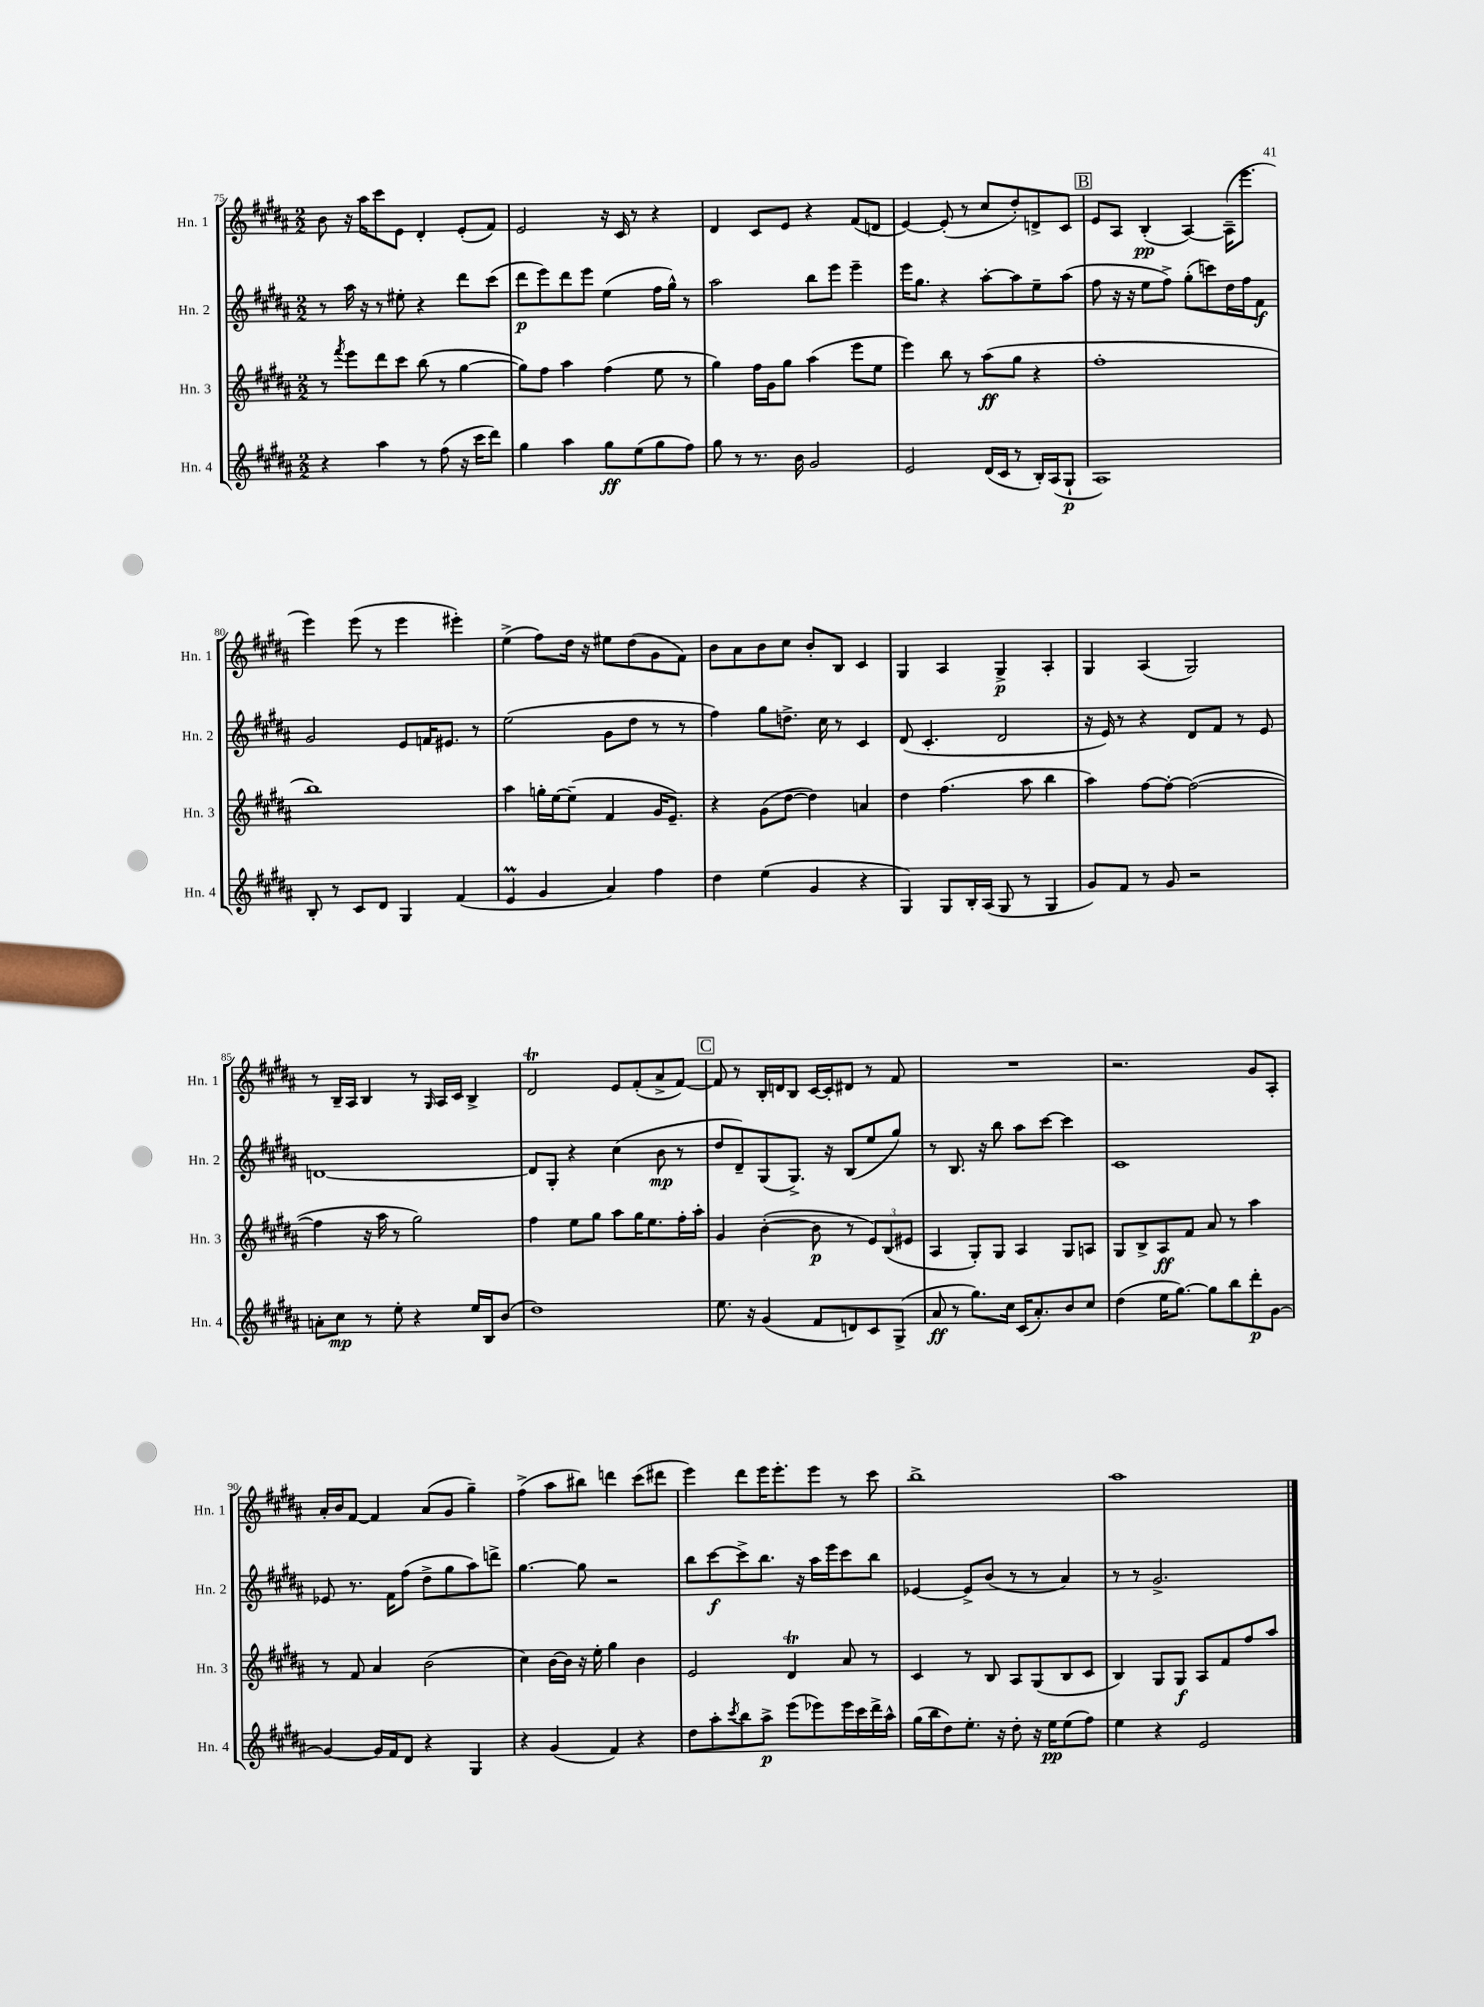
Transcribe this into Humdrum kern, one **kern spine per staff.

**kern	**dynam	**kern	**dynam	**kern	**dynam	**kern	**dynam
*part4	*part4	*part3	*part3	*part2	*part2	*part1	*part1
*staff4	*staff4	*staff3	*staff3	*staff2	*staff2	*staff1	*staff1
*I"Hn. 4	*	*I"Hn. 3	*	*I"Hn. 2	*	*I"Hn. 1	*
*I'Hn. 4	*	*I'Hn. 3	*	*I'Hn. 2	*	*I'Hn. 1	*
*clefG2	*	*clefG2	*	*clefG2	*	*clefG2	*
*k[f#c#g#d#a#]	*	*k[f#c#g#d#a#]	*	*k[f#c#g#d#a#]	*	*k[f#c#g#d#a#]	*
*M2/2	*	*M2/2	*	*M2/2	*	*M2/2	*
=75	=75	=75	=75	=75	=75	=75	=75
4r	.	8r	.	8r	.	8b\	.
.	.	8qfff#/	.	.	.	.	.
.	.	8eee\L	.	16aa#\	.	16r	.
.	.	.	.	16r	.	16aa#\KL	.
4aa#\	.	8ddd#\	.	8r	.	8ccc#\	.
.	.	8ccc#\J	.	8ee#X'\	.	8e\J	.
8r	.	(8bb\	.	4r	.	4d#'/	.
(8ff#\	.	8r	.	.	.	.	.
16r	.	[4gg#\	.	8ddd#\L	.	(8e'/L	.
16ccc#\KL	.	.	.	.	.	.	.
8ddd#\J)	.	.	.	(8ccc#\J	.	8f#/J)	.
=76	=76	=76	=76	=76	=76	=76	=76
4gg#\	.	8gg#\L])	.	8ddd#\L	p	2e/	.
.	.	8ff#\J	.	8eee\)	.	.	.
4aa#\	.	4aa#\	.	8ddd#\	.	.	.
.	.	.	.	8eee\J	.	.	.
8gg#\L	ff	(4ff#\	.	(4ee\	.	16r	.
.	.	.	.	.	.	16c#/	.
(8ee\	.	.	.	.	.	8r	.
8gg#\	.	8ee\	.	16ff#\LL	.	4r	.
.	.	.	.	16gg#^^\JJ)	.	.	.
8ff#\J)	.	8r	.	8r	.	.	.
=77	=77	=77	=77	=77	=77	=77	=77
8gg#\	.	4gg#\)	.	2aa#\	.	4d#/	.
8r	.	.	.	.	.	.	.
8.r	.	16ff#\LL	.	.	.	8c#/L	.
.	.	16g#\J	.	.	.	.	.
.	.	8gg#\J	.	.	.	8e/J	.
16b\	.	.	.	.	.	.	.
2g#/	.	(4aa#\	.	8bb\L	.	4r	.
.	.	.	.	8eee\J	.	.	.
.	.	8eee\L	.	4eee~\	.	(8f#/L	.
.	.	8ee\J	.	.	.	8dn/J	.
=78	=78	=78	=78	=78	=78	=78	=78
2e/	.	4eee\)	.	16eee\KL	.	[4e/)	.
.	.	.	.	8.gg#\J	.	.	.
.	.	8bb\	.	4r	.	(8e'/]	.
.	.	8r	.	.	.	8r	.
(16d#/LL	.	(8aa#\L	ff	[8aa#'\L	.	8cc#/L	.
16c#/JJ	.	.	.	.	.	.	.
8r	.	8gg#\J	.	8aa#\]	.	8dd#'/)	.
16B'/LL)	.	4r	.	8ee~\	.	8dn^/	.
(16A#/J	.	.	.	.	.	.	.
8G#`/J	p	.	.	(8aa#\J	.	8c#/J	.
!!LO:REH:place=s1:t=B
=79	=79	=79	=79	=79	=79	=79	=79
1A#)	.	1ff#'	.	8ff#\	.	8e/L	.
.	.	.	.	16r	.	8A#/J	.
.	.	.	.	16r	.	.	.
.	.	.	.	8ee\L	.	(4B'/	pp
.	.	.	.	8ff#^\J)	.	.	.
.	.	.	.	(8gg#'\L	.	[4A#/)	.
.	.	.	.	8cccn\)	.	.	.
.	.	.	.	16dd#\L	.	(16A#~\KL]	.
.	.	.	.	16ff#\J	.	8.eee\J	.
.	.	.	.	8f#\J	f	.	.
!!LO:LB:g=z
=80	=80	=80	=80	=80	=80	=80	=80
8B'/	.	1bb)	.	2g#/	.	4eee\)	.
8r	.	.	.	.	.	.	.
8c#/L	.	.	.	.	.	(8eee\	.
8d#/J	.	.	.	.	.	8r	.
4G#/	.	.	.	8e/L	.	4eee\	.
.	.	.	.	16fn/K	.	.	.
.	.	.	.	8.e#X/J	.	.	.
(4f#/	.	.	.	.	.	4eee#X'\)	.
.	.	.	.	8r	.	.	.
=81	=81	=81	=81	=81	=81	=81	=81
4eM/	.	4aa#\	.	(2ee\	.	(4ee^\	.
4g#/	.	16ggn'\LL	.	.	.	8ff#\L)	.
.	.	[16ee\J	.	.	.	.	.
.	.	(8ee~\J]	.	.	.	16dd#\Jk	.
.	.	.	.	.	.	16r	.
4a#/)	.	4f#/	.	8g#\L	.	8ee#X\L	.
.	.	.	.	8dd#\J	.	(8dd#\	.
4ff#\	.	16g#/KL	.	8r	.	8g#\	.
.	.	8.e~/J)	.	.	.	.	.
.	.	.	.	8r	.	8f#\J)	.
=82	=82	=82	=82	=82	=82	=82	=82
4dd#\	.	4r	.	4ff#\)	.	8b\L	.
.	.	.	.	.	.	8a#\	.
(4ee\	.	(8g#\L	.	8gg#\L	.	8b\	.
.	.	[8dd#\J	.	8.ddn^\J	.	8cc#\J	.
4g#/	.	4dd#\])	.	.	.	8b'/L	.
.	.	.	.	16cc#\	.	.	.
.	.	.	.	8r	.	8B/J	.
4r	.	4an/	.	4c#/	.	4c#/	.
=83	=83	=83	=83	=83	=83	=83	=83
4G#/)	.	4dd#\	.	(8d#/	.	4G#/	.
.	.	.	.	4.c#'/	.	.	.
8G#/L	.	(4.ff#\	.	.	.	4A#/	.
16B'/L	.	.	.	.	.	.	.
(16A#/JJ	.	.	.	.	.	.	.
8G#/	.	.	.	2d#/	.	4G#^/	p
8r	.	8aa#\	.	.	.	.	.
4G#/	.	4bb\	.	.	.	4A#'/	.
=84	=84	=84	=84	=84	=84	=84	=84
8g#/L)	.	4aa#\)	.	16r	.	4G#/	.
.	.	.	.	16e/)	.	.	.
8f#/J	.	.	.	8r	.	.	.
8r	.	[8ff#\L	.	4r	.	(4A#/	.
8g#/	.	8ff#'\J_	.	.	.	.	.
2r	.	(2ff#\_	.	8d#/L	.	2G#/)	.
.	.	.	.	8f#/J	.	.	.
.	.	.	.	8r	.	.	.
.	.	.	.	8e/	.	.	.
!!LO:LB:g=z
=85	=85	=85	=85	=85	=85	=85	=85
8an'\L	.	4ff#\]	.	[1dn	.	8r	.
8cc#\J	mp	.	.	.	.	16B~/LL	.
.	.	.	.	.	.	16A#/JJ	.
8r	.	16r	.	.	.	4B/	.
.	.	16aa#\	.	.	.	.	.
8ee'\	.	8r	.	.	.	.	.
4r	.	2gg#\)	.	.	.	8r	.
.	.	.	.	.	.	16qqG#/	.
.	.	.	.	.	.	16A#/LL	.
.	.	.	.	.	.	16c#/JJ	.
16ee/LL	.	.	.	.	.	4B^/	.
16B/J	.	.	.	.	.	.	.
(8b/J	.	.	.	.	.	.	.
=86	=86	=86	=86	=86	=86	=86	=86
1dd#)	.	4ff#\	.	8d/L]	.	2d#t/	.
.	.	.	.	8G#'/J	.	.	.
.	.	8ee\L	.	4r	.	.	.
.	.	8gg#\J	.	.	.	.	.
.	.	8aa#\L	.	(4cc#\	.	8e/L	.
.	.	16gg#\K	.	.	.	(8f#'/	.
.	.	8.ee\	.	.	.	.	.
.	.	.	.	8b\	mp	8a#^/	.
.	.	16ff#'\L	.	8r	.	[8f#/J)	.
.	.	16aa#'\JJ	.	.	.	.	.
!!LO:REH:place=s1:t=C
=87	=87	=87	=87	=87	=87	=87	=87
8.ee\	.	4g#/	.	8dd#/L	.	8f#/]	.
.	.	.	.	8d#~/)	.	8r	.
16r	.	.	.	.	.	.	.
(4g#/	.	([4b'\	.	(8G#/	.	16B'/LL	.
.	.	.	.	.	.	16dn/J	.
.	.	.	.	8.G#^/J)	.	8B/J	.
8f#/L	.	8b\]	p	.	.	[16c#/LL	.
.	.	.	.	16r	.	16c#'/J]	.
8dn/)	.	8r	.	(8B/L	.	8d#X/J	.
8c#/	.	12e/L)	.	8ee/	.	8r	.
.	.	(12B/	.	.	.	.	.
(8G#^/J	.	.	.	8gg#/J)	.	8f#/	.
.	.	12e#X/J	.	.	.	.	.
=88	=88	=88	=88	=88	=88	=88	=88
8a#/	ff	4A#/	.	8r	.	1r	.
8r	.	.	.	8.B/	.	.	.
8.gg#\L)	.	8G#'/L)	.	.	.	.	.
.	.	.	.	16r	.	.	.
.	.	8G#/J	.	8bb\	.	.	.
16cc#\Jk	.	.	.	.	.	.	.
(16c#/KL	.	4A#/	.	8aa#\L	.	.	.
8.a#'/)	.	.	.	.	.	.	.
.	.	.	.	[8ccc#\J	.	.	.
8b/	.	8G#/L	.	4ccc#\]	.	.	.
8cc#/J	.	8An/J	.	.	.	.	.
=89	=89	=89	=89	=89	=89	=89	=89
(4dd#\	.	8G#/L	.	1c#	.	2.r	.
.	.	8B^/	.	.	.	.	.
16ee\KL	.	8A#/	ff	.	.	.	.
[8.gg#\J)	.	.	.	.	.	.	.
.	.	8f#/J	.	.	.	.	.
8gg#\L]	.	8a#/	.	.	.	.	.
8bb\	.	8r	.	.	.	.	.
8ddd#'\	p	4aa#\	.	.	.	8g#/L	.
[8g#\J	.	.	.	.	.	8A#'/J	.
!!LO:LB:g=z
=90	=90	=90	=90	=90	=90	=90	=90
4g#/_	.	8r	.	8e-X/	.	16a#'/LL	.
.	.	.	.	.	.	16b/J	.
.	.	8f#/	.	8.r	.	[8f#/J	.
16g#/LL]	.	4a#/	.	.	.	4f#/]	.
16f#/J	.	.	.	16f#\KL	.	.	.
8d#/J	.	.	.	(8ff#\J	.	.	.
4r	.	(2b\	.	8dd#^\L	.	(8a#/L	.
.	.	.	.	8gg#\	.	8g#/J	.
4G#/	.	.	.	8aa#\)	.	4gg#~\)	.
.	.	.	.	8dddn^\J	.	.	.
=91	=91	=91	=91	=91	=91	=91	=91
4r	.	4cc#\)	.	[4.gg#\	.	(4ff#^\	.
(4g#/	.	[16b\LL	.	.	.	8aa#\L	.
.	.	16b\JJ]	.	.	.	.	.
.	.	16r	.	8gg#\]	.	8bb#X\J)	.
.	.	16ee'\	.	.	.	.	.
4f#/)	.	4gg#\	.	2r	.	4dddn\	.
4r	.	4b\	.	.	.	(8ccc#\L	.
.	.	.	.	.	.	8ddd#X\J	.
=92	=92	=92	=92	=92	=92	=92	=92
8dd#\L	.	2e/	.	8bb\L	.	4eee\)	.
8aa#'\	.	.	.	[8ccc#\	f	.	.
8qccc#/	.	.	.	.	.	.	.
8bb\	.	.	.	8ccc#^\]	.	8ddd#\L	.
8aa#^\J	p	.	.	8.bb\J	.	16eee\K	.
.	.	.	.	.	.	8.eee'\	.
(8eee\L	.	4d#t/	.	.	.	.	.
.	.	.	.	16r	.	.	.
8eee-X\)	.	.	.	16aa#\LL	.	8eee\J	.
.	.	.	.	16eee\J	.	.	.
16eee-\L	.	8a#/	.	8ccc#\	.	8r	.
16ccc#\	.	.	.	.	.	.	.
16ddd#^\	.	8r	.	8bb\J	.	8ccc#\	.
16aa#^^\JJ	.	.	.	.	.	.	.
=93	=93	=93	=93	=93	=93	=93	=93
(16gg#\LL	.	4c#/	.	[4e-X/	.	1bb^	.
16bb\J	.	.	.	.	.	.	.
8dd#\)	.	.	.	.	.	.	.
8.ee'\J	.	8r	.	8e-^/L]	.	.	.
.	.	8B/	.	(8b/J	.	.	.
16r	.	.	.	.	.	.	.
8dd#'\	.	8A#/L	.	8r	.	.	.
16r	.	(8G#/	.	8r	.	.	.
16ee\KL	pp	.	.	.	.	.	.
(8ee\	.	8B/	.	4a#/)	.	.	.
8ff#\J)	.	8c#/J	.	.	.	.	.
=94	=94	=94	=94	=94	=94	=94	=94
4ee\	.	4B/)	.	8r	.	1aa#	.
.	.	.	.	8r	.	.	.
4r	.	8G#/L	.	2.g#^/	.	.	.
.	.	8G#/J	f	.	.	.	.
2e/	.	8A#/L	.	.	.	.	.
.	.	8f#/	.	.	.	.	.
.	.	8ff#/	.	.	.	.	.
.	.	8aa#/J	.	.	.	.	.
==	==	==	==	==	==	==	==
*-	*-	*-	*-	*-	*-	*-	*-
